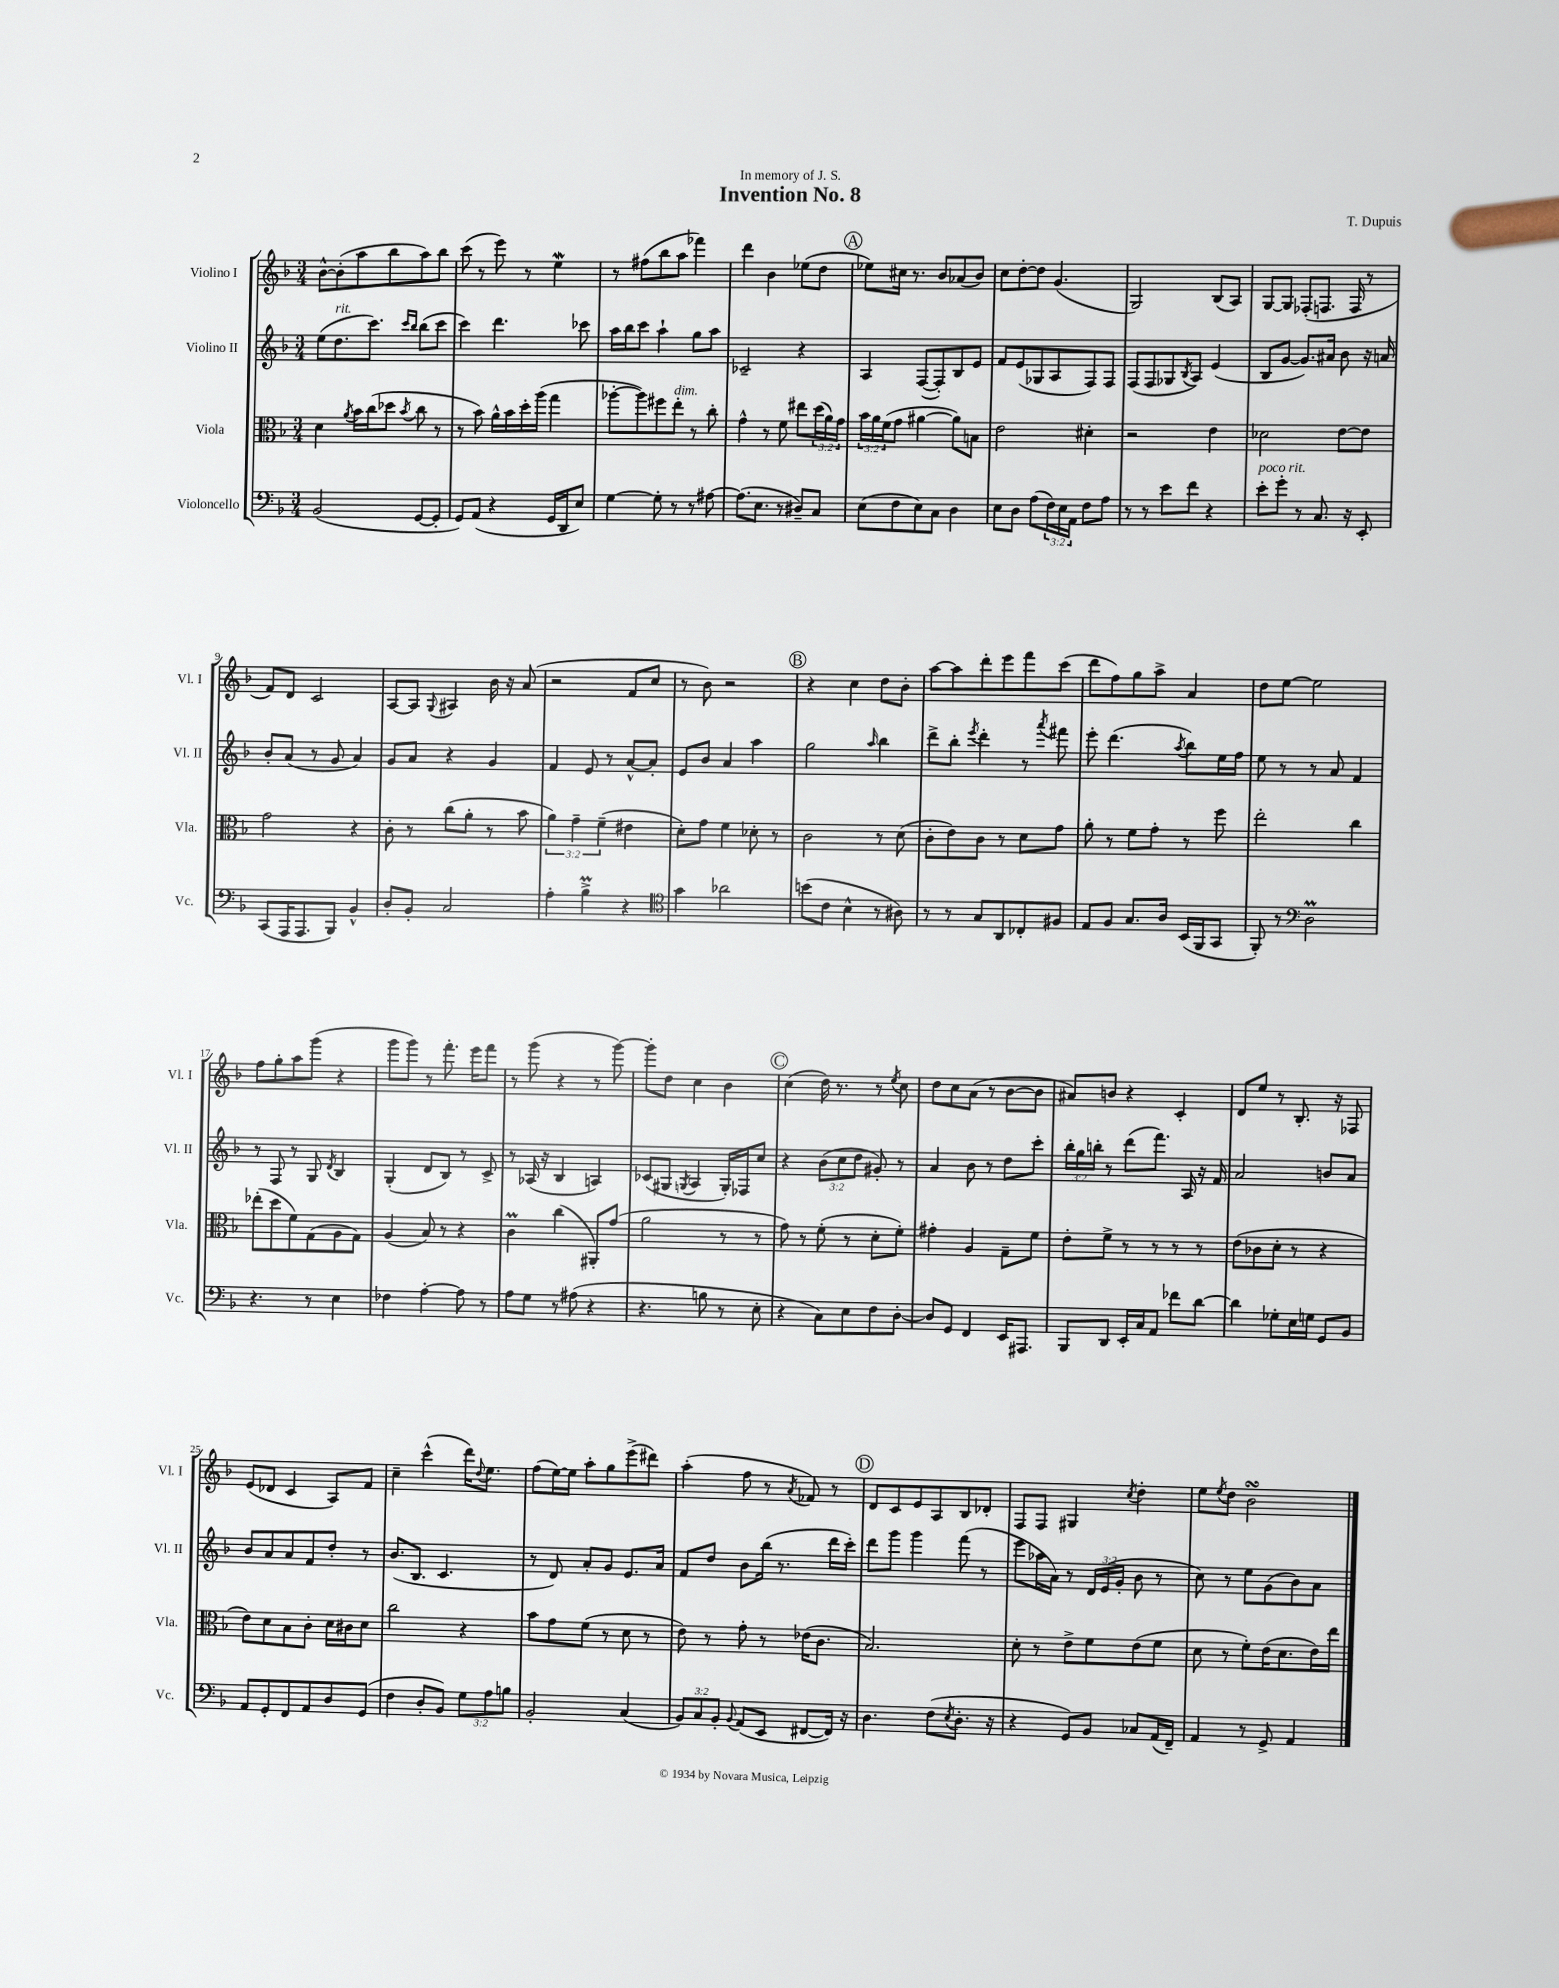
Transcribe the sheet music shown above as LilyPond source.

\header { title = "Invention No. 8" composer = "T. Dupuis" dedication = "In memory of J. S." }
<<
\new StaffGroup <<
\new Staff = "s0" \with { instrumentName = "Violino I" shortInstrumentName = "Vl. I" } {
    \clef treble \key f \major \numericTimeSignature \time 3/4
    bes'8~-^ bes'8-.( a''8 bes''8 a''8) bes''8 |
    c'''8( r8 e'''8) r8 e''4\mordent |
    r8 fis''8( bes''8 a''8 fes'''4) |
    d'''4 bes'4 ees''8( d''8 |
    \mark \markup { \circle "A" } ees''8) cis''16 r8. bes'8 aes'8( bes'8) |
    c''8 d''8~-. d''8 g'4.( |
    g2) bes8( a8) |
    g8~ g8 fes8-.( f8. f16 r8 |
    f'8) d'8 c'2 |
    a8~ a8 \appoggiatura { g8 } ais4 bes'16 r16 a'8( |
    r2 f'8 c''8 |
    r8 bes'8) r2 |
    \mark \markup { \circle "B" } r4 c''4 d''8 bes'8-. |
    a''8~ a''8 d'''8-. e'''8 f'''8 c'''8( |
    d'''8 f''8) g''8 a''8-> a'4 |
    d''8 e''8~ e''2 |
    f''8 g''8-. a''8 g'''8( r4 |
    g'''8 g'''8) r8 f'''8.-. e'''16 f'''8 |
    r8 g'''8( r4 r8 g'''8~) |
    g'''8-. d''8 c''4 bes'4 |
    \mark \markup { \circle "C" } c''4( d''16) r8. r8 \acciaccatura { e''8 } c''8 |
    d''8 c''8 a'8( r8 bes'8~ bes'8 |
    ais'8) b'8 r4 c'4-. |
    d'8 e''8 r8 bes8.-. r16 fes8 |
    e'8( des'8 c'4 a8) f'8 |
    c''4-- c'''4-^( d'''16) \appoggiatura { d''8 } e''8. |
    f''8( e''16~) e''16 a''8-. g''8 e'''8->( dis'''8) |
    a''4-.( f''8 r8 \acciaccatura { a'8 } fes'8) r8 |
    \mark \markup { \circle "D" } d'8 c'8 e'8 a8 bes8 des'8-. |
    f8 f8 gis4 \acciaccatura { c''8 } d''4-. |
    e''8 \acciaccatura { e''8 } d''8 bes'2\turn \bar "|." |
}
\new Staff = "s1" \with { instrumentName = "Violino II" shortInstrumentName = "Vl. II" } {
    \clef treble \key f \major \numericTimeSignature \time 3/4 \override Staff.TupletNumber.text = #tuplet-number::calc-fraction-text
    e''8( d''8.^\markup { \italic "rit." } c'''8.) \grace { c'''16 bes''16 } bes''8( c'''8 |
    c'''4) d'''4. ces'''8 |
    a''16 bes''16 c'''8 a''4-! g''8 a''8 |
    ces'2-- r4 |
    \mark \markup { \circle "A" } a4 f8~( f8-.) bes8 e'8 |
    f'8 e'8( ges8 a8 f8) f8 |
    f8( f8 ges8 \acciaccatura { bes8 } a8) e'4( |
    bes8 g'8~ g'8.) ais'16 bes'8 r16 a'16 |
    bes'8-. a'8( r8 g'8 a'4) |
    g'8 a'8 r4 g'4 |
    f'4 e'8 r8 a'8~-^ a'8-. |
    e'8 bes'8 a'4 a''4 |
    \mark \markup { \circle "B" } g''2 \grace { a''16 } bes''4 |
    d'''8-> bes''8-. \acciaccatura { e'''8 } d'''4-. r8 \acciaccatura { a'''8 } fis'''8 |
    e'''8-. d'''4.( \acciaccatura { a''8 } bes''8) e''16 f''16 |
    e''8 r8 r8 a'8 f'4 |
    r8 f8 r8 g8 \acciaccatura { d'8 } bes4 |
    g4-.( d'8 bes8) r8 c'8-> |
    r8 aes16( r16 bes4 a4) |
    ces'8( gis8 \acciaccatura { g8 } a4 g16-.) fes16 c''8 |
    \mark \markup { \circle "C" } r4 \tuplet 3/2 { bes'8( c''8 d''8 } gis'8-.) r8 |
    a'4 bes'8 r8 d''8 c'''8-. |
    \tuplet 3/2 { bes''16-. g''16 b''16-. } r8 d'''8( f'''8.) a16 r16 f'16 |
    a'2 b'8 a'8 |
    bes'8 a'8 a'8 f'8 d''8-. r8 |
    bes'8.( bes8. c'4. |
    r8 d'8) a'8-. g'8 e'8. a'16 |
    f'8 d''8 bes'8 bes''16( r8. d'''16 c'''16-.) |
    \mark \markup { \circle "D" } d'''8 g'''8 g'''4 f'''8( r8 |
    e'''8 aes''16 a'16) r8 \tuplet 3/2 { d'16 e'16( g'16-. } bes'8 r8 |
    c''8) r8 e''8 g'8( bes'8) a'8 \bar "|." |
}
\new Staff = "s2" \with { instrumentName = "Viola" shortInstrumentName = "Vla." } {
    \clef alto \key f \major \numericTimeSignature \time 3/4 \override Staff.TupletNumber.text = #tuplet-number::calc-fraction-text
    d'4 \acciaccatura { a'8 } bes'16 c''16( des''8 \acciaccatura { bes'8 } c''8 r8 |
    r8 bes'8) a'16-^ bes'16 d''16-. a''16( g''4 |
    aes''8~-. aes''8) fis''8 e''8-.^\markup { \italic "dim." } r8 c''8-. |
    g'4-^ r8 f'8 eis''8 \tuplet 3/2 { d''16( a'16) g'16 } |
    \mark \markup { \circle "A" } \tuplet 3/2 { bes'16 a'16 f'16( } g'8 ais'4~ ais'8) b8 |
    e'2 dis'4-. |
    r2 e'4 |
    des'2 e'8~ e'8 |
    g'2 r4 |
    c'8-. r8 c''8( a'8-. r8 bes'8 |
    \tuplet 3/2 { a'4) g'4-- f'4--( } eis'4 |
    d'8-.) g'8 f'4 des'8-. r8 |
    \mark \markup { \circle "B" } c'2 r8 d'8( |
    c'8-. e'8) c'8 r8 d'8 g'8 |
    a'8-. r8 f'8 g'8-. r8 f''8 |
    e''2-. c''4 |
    ees''8-.( d''8 f'8) g8( a8 g8) |
    a4( bes8) r8 r4 |
    c'4\prall c''4( ais,8-.) g'8( |
    a'2 r8 r8 |
    \mark \markup { \circle "C" } g'8) r8 f'8-.( r8 d'8-. f'8-.) |
    gis'4-. a4 g8-- f'8 |
    e'8-. f'8-> r8 r8 r8 r8 |
    e'8( ces'8 d'8-. r8 r4 |
    e'8) d'8 bes8 c'8-. d'16 cis'16 d'8 |
    c''2 r4 |
    bes'8 g'8 f'8( r8 d'8 r8 |
    e'8) r8 g'8-. r8 ees'16( c'8. |
    \mark \markup { \circle "D" } bes2.) |
    d'8-. r8 e'8-> f'8 e'8( f'8 |
    d'8 r8 f'8-.) e'16( d'8. e'16) e''16 \bar "|." |
}
\new Staff = "s3" \with { instrumentName = "Violoncello" shortInstrumentName = "Vc." } {
    \clef bass \key f \major \numericTimeSignature \time 3/4 \override Staff.TupletNumber.text = #tuplet-number::calc-fraction-text
    bes,2( g,8~ g,8-. |
    g,8) a,8( r4 g,16 d,16 e8) |
    g4~ g8-. r8 r8 ais8~ |
    ais8.( e8. r8 dis8--) c8 |
    \mark \markup { \circle "A" } e8( f8 e8) c8 d4 |
    e8 d8 a8( \tuplet 3/2 { f16) e16 a,16 } f8 a8 |
    r8 r8 e'8 f'8 r4 |
    e'8-.^\markup { \italic "poco rit." } g'8-. r8 c8. r16 e,8-. |
    c,8( a,,16 a,,8. bes,,8) bes,4-^ |
    d8-. bes,8-. c2 |
    a4-. bes4->\prall r4 |
    \clef tenor g'4 aes'2 |
    \mark \markup { \circle "B" } b'8( c'8 bes4-^ r8 ais8) |
    r8 r8 g8 a,8 ces8-. fis8 |
    e8 f8 g8. a16 bes,16( f,16 g,8 |
    f,8-.) r8 \clef bass d2\prall |
    r4. r8 e4 |
    fes4 a4~-. a8 r8 |
    a8 g8 r8 ais8( r4 |
    r4. b8 r8 e8-. |
    \mark \markup { \circle "C" } r4 c8) e8 f8 d8~-. |
    d8 g,8 f,4 e,16 ais,,8. |
    bes,,8 d,8 e,16-. c16 a,8 fes'8 d'8~ |
    d'4 ges8-. e16 g16 g,8 bes,8 |
    a,8 g,8-. f,8 a,8 d8 g,8( |
    f4 d8-. bes,8) \tuplet 3/2 { g8 a8 b8 } |
    bes,2-. c4( |
    \tuplet 3/2 { bes,8) c8 bes,8-. } \appoggiatura { bes,8 } a,8( e,8 fis,8~ fis,16) r16 |
    \mark \markup { \circle "D" } d4. f8( \acciaccatura { e8 } d8.-. r16 |
    r4 g,8) bes,8 ces8 a,16( f,16--) |
    a,4 r8 g,8-> a,4 \bar "|." |
}
>>
>>
